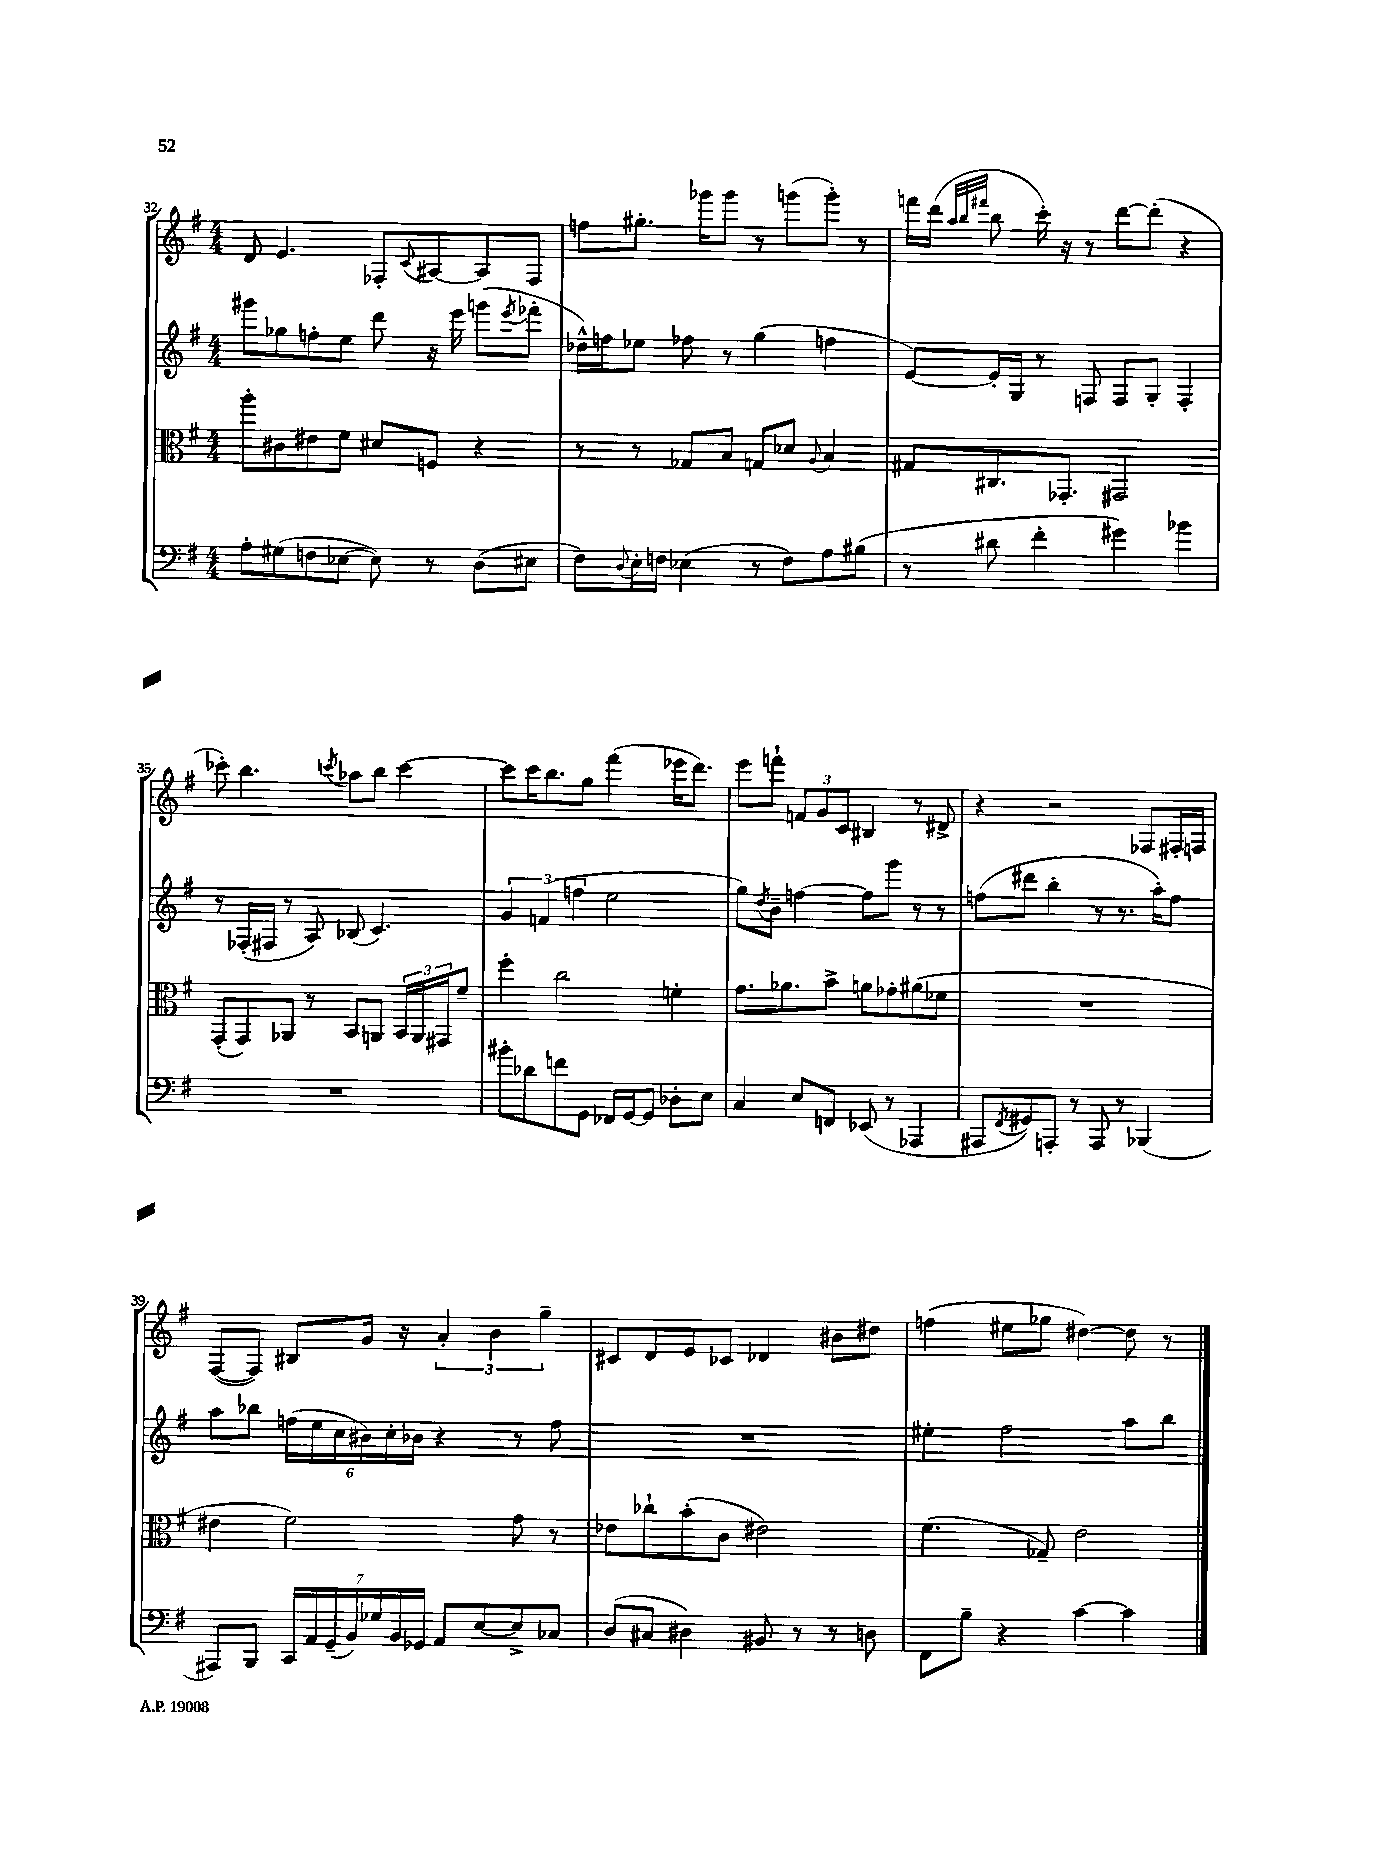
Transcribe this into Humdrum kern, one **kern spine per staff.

**kern	**kern	**kern	**kern
*staff4	*staff3	*staff2	*staff1
*clefF4	*clefC3	*clefG2	*clefG2
*k[f#]	*k[f#]	*k[f#]	*k[f#]
*M4/4	*M4/4	*M4/4	*M4/4
8A'	8aa'	8ggg#	8d
(8G#	8c#	8gg-	4.e
8F	8e#	8ff'	.
[8E-	8f#	8ee	.
8E-])	8d#	8ddd	8F-'
.	.	.	8qqc
8r	8F	16r	[8A#
.	.	16eee	.
(8D	4r	(8ggg	8A#]
.	.	8qeee	.
8E#	.	8fff-'	8F-
=	=	=	=
8F#)	8r	16dd-^^)	8ff
.	.	16ff	.
8qqD	.	.	.
16E'	8r	8ee-	8.gg#'
16F	.	.	.
(4E-	8G-	8ff-	.
.	.	.	16ggg-
.	8B	8r	8ggg-
8r	8G	(4gg	8r
8F)	8d-	.	(8ggg
.	8qqA	.	.
8A	4B	4ff	8ggg')
(8B#	.	.	8r
=	=	=	=
8r	8G#	[8e)	16fff
.	.	.	(16ddd
.	.	.	32qqaa
.	.	.	32qqbb
.	.	.	32qqfff#
8d#	8.C#	16e']	8bb
.	.	16G	.
4f#'	.	8r	16ccc')
.	8.GG-'	.	16r
.	.	8F	8r
4g#)	2GG#	8F	[8ddd
.	.	8G'	(8ddd']
4b-	.	4F'	4r
=	=	=	=
1r	(8GG'	8r	8ccc-')
.	8GG)	(16F-'	4.bb
.	.	16F#	.
.	8AA-	8r	.
.	8r	8A)	.
.	.	.	8qccc
.	8BB	(8B-	8aa-
.	8AA	4.c)	8bb
.	24BB	.	[4ccc
.	24AA	.	.
.	24GG#	.	.
.	8f#~	.	.
=	=	=	=
8b#'	4ff#'	6g	8ccc]
8d-	.	.	16ccc
.	.	(6f	.
.	.	.	8.bb
8f	2cc	.	.
.	.	6ff	.
8GG	.	.	8gg
16FF-	.	2ee	(4fff#
[16GG	.	.	.
8GG]	.	.	.
8D-'	4f'	.	16eee-
.	.	.	8.ddd)
8E	.	.	.
=	=	=	=
4C	8.g	8gg)	8eee
.	.	8qdd	.
.	.	8b~	8fff`
.	8.a-	.	.
8E	.	[4ff	12f
.	.	.	12g
8FF	8b^	.	.
.	.	.	12c
(8EE-	8a	8ff]	4B#
8r	8g-'	8ggg	.
4AAA-	(8a#	8r	8r
.	8f-	8r	8d#^
=	=	=	=
8AAA#	1r	(8ff	4r
8qFF#	.	.	.
8GG#)	.	8ddd#	.
8AAA'	.	4bb'	2r
8r	.	.	.
8AAA	.	8r	.
8r	.	8.r	.
(4BBB-	.	.	8F-
.	.	16aa')	.
.	.	8ff	16F#'
.	.	.	16F
=	=	=	=
8AAA#)	4e#	8aa	([8F#
8BBB	.	8bb-	8F#])
28CC	2f#)	(24ff	8B#
28AA	.	.	.
.	.	24ee	.
(28GG~	.	.	.
.	.	24cc	.
28BB)	.	.	.
.	.	24b#)	16g
28G-	.	.	.
.	.	24cc'	.
28BB	.	.	.
.	.	.	16r
.	.	24b-	.
28GG-	.	.	.
8AA	.	4r	6a'
[8E	.	.	.
.	.	.	6b
8E^]	8g	8r	.
.	.	.	6gg~
8C-	8r	8ff	.
=	=	=	=
(8D	8e-	1r	8c#
8C#	8cc-`	.	8d
4D#)	(8b'	.	8e
.	8c	.	8c-
8BB#	2e#)	.	4d-
8r	.	.	.
8r	.	.	8b#
8D	.	.	8dd#
=	=	=	=
8FF#	(4.f#	4ee#'	(4ff
8B~	.	.	.
4r	.	2ff#	8ee#
.	8G-~)	.	8gg-
[4c	2e	.	[4dd#)
4c]	.	8aa	8dd#]
.	.	8bb	8r
==	==	==	==
*-	*-	*-	*-
